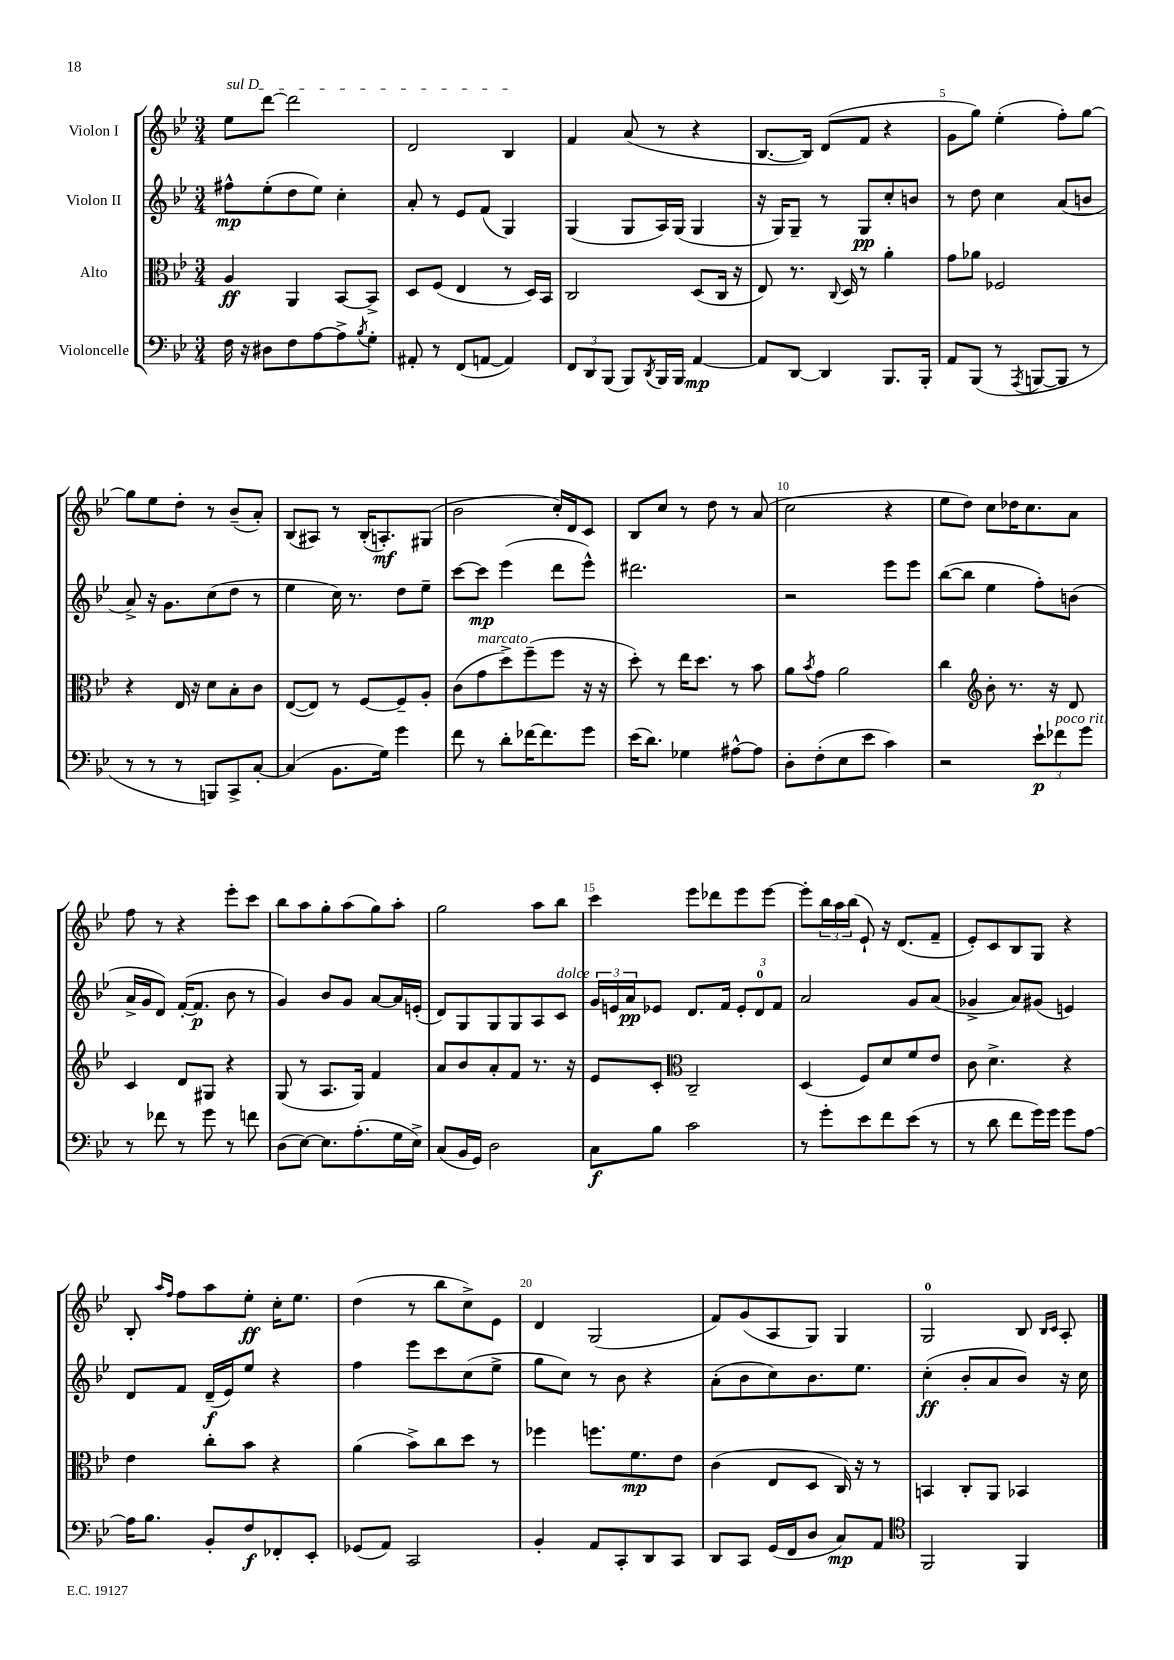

**kern	**kern	**kern	**kern
*staff4	*staff3	*staff2	*staff1
*clefF4	*clefC3	*clefG2	*clefG2
*k[b-e-]	*k[b-e-]	*k[b-e-]	*k[b-e-]
*M3/4	*M3/4	*M3/4	*M3/4
16F	4A	8ff#^^	8ee-
16r	.	.	.
8D#	.	(8ee-'	[8ddd
8F	4AA	8dd	2ddd]
[8A	.	8ee-)	.
8A^]	[8BB-	4cc'	.
8qB-	.	.	.
8G'	8BB-^]	.	.
=	=	=	=
8AA#'	8D	8a'	2d
8r	(8F	8r	.
(8FF	4E-	8e-	.
[8AA	.	(8f	.
4AA])	8r	4G)	4B-
.	16D)	.	.
.	16BB-	.	.
=	=	=	=
12FF	2C	(4G	4f
12DD	.	.	.
(12BBB-	.	.	.
8BBB-)	.	8G	(8a
8qDD	.	.	.
16BBB-	.	16A)	8r
16BBB-	.	(16G	.
[4AA	(8D	4G	4r
.	16C	.	.
.	16r	.	.
=	=	=	=
8AA]	8E-)	16r	[8.B-
.	.	16G)	.
[8DD	8.r	8G~	.
.	.	.	16B-])
4DD]	.	8r	(8d
.	8qqC	.	.
.	16D	.	.
.	8r	8G	8f
8.BBB-	4a'	8cc'	4r
.	.	8b	.
16BBB-'	.	.	.
=	=	=	=
8AA	8g	8r	8g
(8BBB-	8a-	8dd	8gg)
8r	2F-	4cc	(4ee-'
8qAAA	.	.	.
[8BBB	.	.	.
8BBB]	.	(8a	8ff')
8r	.	8b	[8gg
=	=	=	=
8r	4r	8a^)	8gg]
8r	.	16r	8ee-
.	.	8.g	.
8r	16E-	.	8dd'
.	16r	.	.
8BBB)	8d	(8cc	8r
8CC^	8B-'	8dd	(8b-~
[8C'	8c	8r	8a')
=	=	=	=
(4C]	([8E-	4ee-	(8B-
.	8E-])	.	8A#)
8.BB-	8r	16cc)	8r
.	.	8.r	.
.	[8F	.	(16B-'
16G)	.	.	8.A')
4g	8F~]	8dd	.
.	8A'	8ee-~	(8G#
=	=	=	=
8f	(8c	[8ccc	2b-
8r	8g	8ccc]	.
8d'	8dd^)	(4eee-	.
[16f-	(8ff~	.	.
8.f-]	.	.	.
.	8ff	8ddd	16cc')
.	.	.	16d
8g	16r	8eee-^^)	8c
.	16r	.	.
=	=	=	=
(16e-	8dd')	2.ddd#	8B-
8.d)	.	.	.
.	8r	.	8cc
4G-	16ee-	.	8r
.	8.dd	.	.
.	.	.	8dd
[8A#^^	8r	.	8r
8A#]	8b-	.	(8a
=	=	=	=
8D'	8a	2r	2cc
.	8qb-	.	.
(8F'	8g	.	.
8E-	2a	.	.
8e-	.	.	.
4c)	.	8eee-	4r
.	.	8eee-	.
=	=	=	=
2r	4cc	([8bb-	8ee-
.	.	8bb-]	8dd)
*	*clefG2	*	*
.	8b-'	4ee-	8cc
.	8.r	.	16dd-
.	.	.	8.cc
12e-`	.	8ff')	.
.	16r	.	.
12f-	.	.	.
.	8d	(8b	8a
12g	.	.	.
=	=	=	=
8r	4c	16a^	8ff
.	.	16g	.
8f-	.	8d)	8r
8r	8d	([16f'	4r
.	.	8.f]	.
8g	8G#	.	.
8r	4r	8b-	8eee-'
8f	.	8r	8ccc
=	=	=	=
(8D	(8G	4g)	8bb-
[8E-)	8r	.	8aa
8.E-]	8.A	8b-	8gg'
.	.	8g	(8aa
(8.A'	16G)	.	.
.	4f	[8a	8gg)
16G	.	16a]	8aa'
16E-^)	.	(16e'	.
=	=	=	=
(8C	8a	8d)	2gg
16BB-	8b-	8G	.
16GG)	.	.	.
2D	8a'	8G	.
.	8f	8G	.
.	8.r	8A	8aa
.	.	8c	8bb-
.	16r	.	.
=	=	=	=
8C	8e-	24g	4ccc
.	.	24e	.
.	.	24a	.
8B-	8c'	8e-	.
*	*clefC3	*	*
2c	2C~	8.d	8eee-
.	.	.	8ddd-
.	.	16f	.
.	.	12e-'	8eee-
.	.	12d	.
.	.	.	[8eee-
.	.	12f	.
=	=	=	=
8r	(4D	2a	8eee-']
8g'	.	.	24bb-
.	.	.	24aa
.	.	.	(24bb-
8e-	8F)	.	8e-`)
8f	8d	.	16r
.	.	.	(8.d
(8e-	8f	8g	.
8r	8e-	(8a	8f~
=	=	=	=
8r	8c	4g-^	8e-')
8d	4.d^	.	8c
8f	.	8a)	8B-
16g)	.	(8g#	8G
16g	.	.	.
8g	4r	4e)	4r
[8A	.	.	.
=	=	=	=
16A]	4e-	8d	8B-'
8.B-	.	.	.
.	.	.	16qqaa
.	.	.	16qqff
.	.	8f	8ff
8BB-'	8cc'	(16d~	8aa
.	.	16e-)	.
8F	8b-	8ee-	8ee-'
8FF-'	4r	4r	16cc'
.	.	.	8.ee-
8EE-'	.	.	.
=	=	=	=
(8GG-	(4a	4ff	(4dd
8AA)	.	.	.
2CC	8b-^)	8eee-	8r
.	8cc	8ccc	8bb-
.	8dd	(8cc	8cc^)
.	8r	8ee-^	8e-
=	=	=	=
4BB-'	4ff-	8gg	4d
.	.	8cc)	.
8AA	8.ff	8r	(2G
8CC'	.	8b-	.
.	8.f	.	.
8DD	.	4r	.
8CC	8e-	.	.
=	=	=	=
8DD	(4c	(8a'	8f)
8CC	.	8b-	(8g
(16GG	8E-	8cc)	8A
16FF	.	.	.
8D	8D	8.b-	8G)
8C)	16C)	.	4G
.	16r	8.ee-	.
8AA	8r	.	.
=	=	=	=
*clefC4	*	*	*
2FF	4BB	(4cc'	2G
.	8C'	8b-'	.
.	8AA	8a	.
4FF	4BB-	8b-)	8B-
.	.	.	16qqB-
.	.	.	16qqc
.	.	16r	8A'
.	.	16cc	.
==	==	==	==
*-	*-	*-	*-
